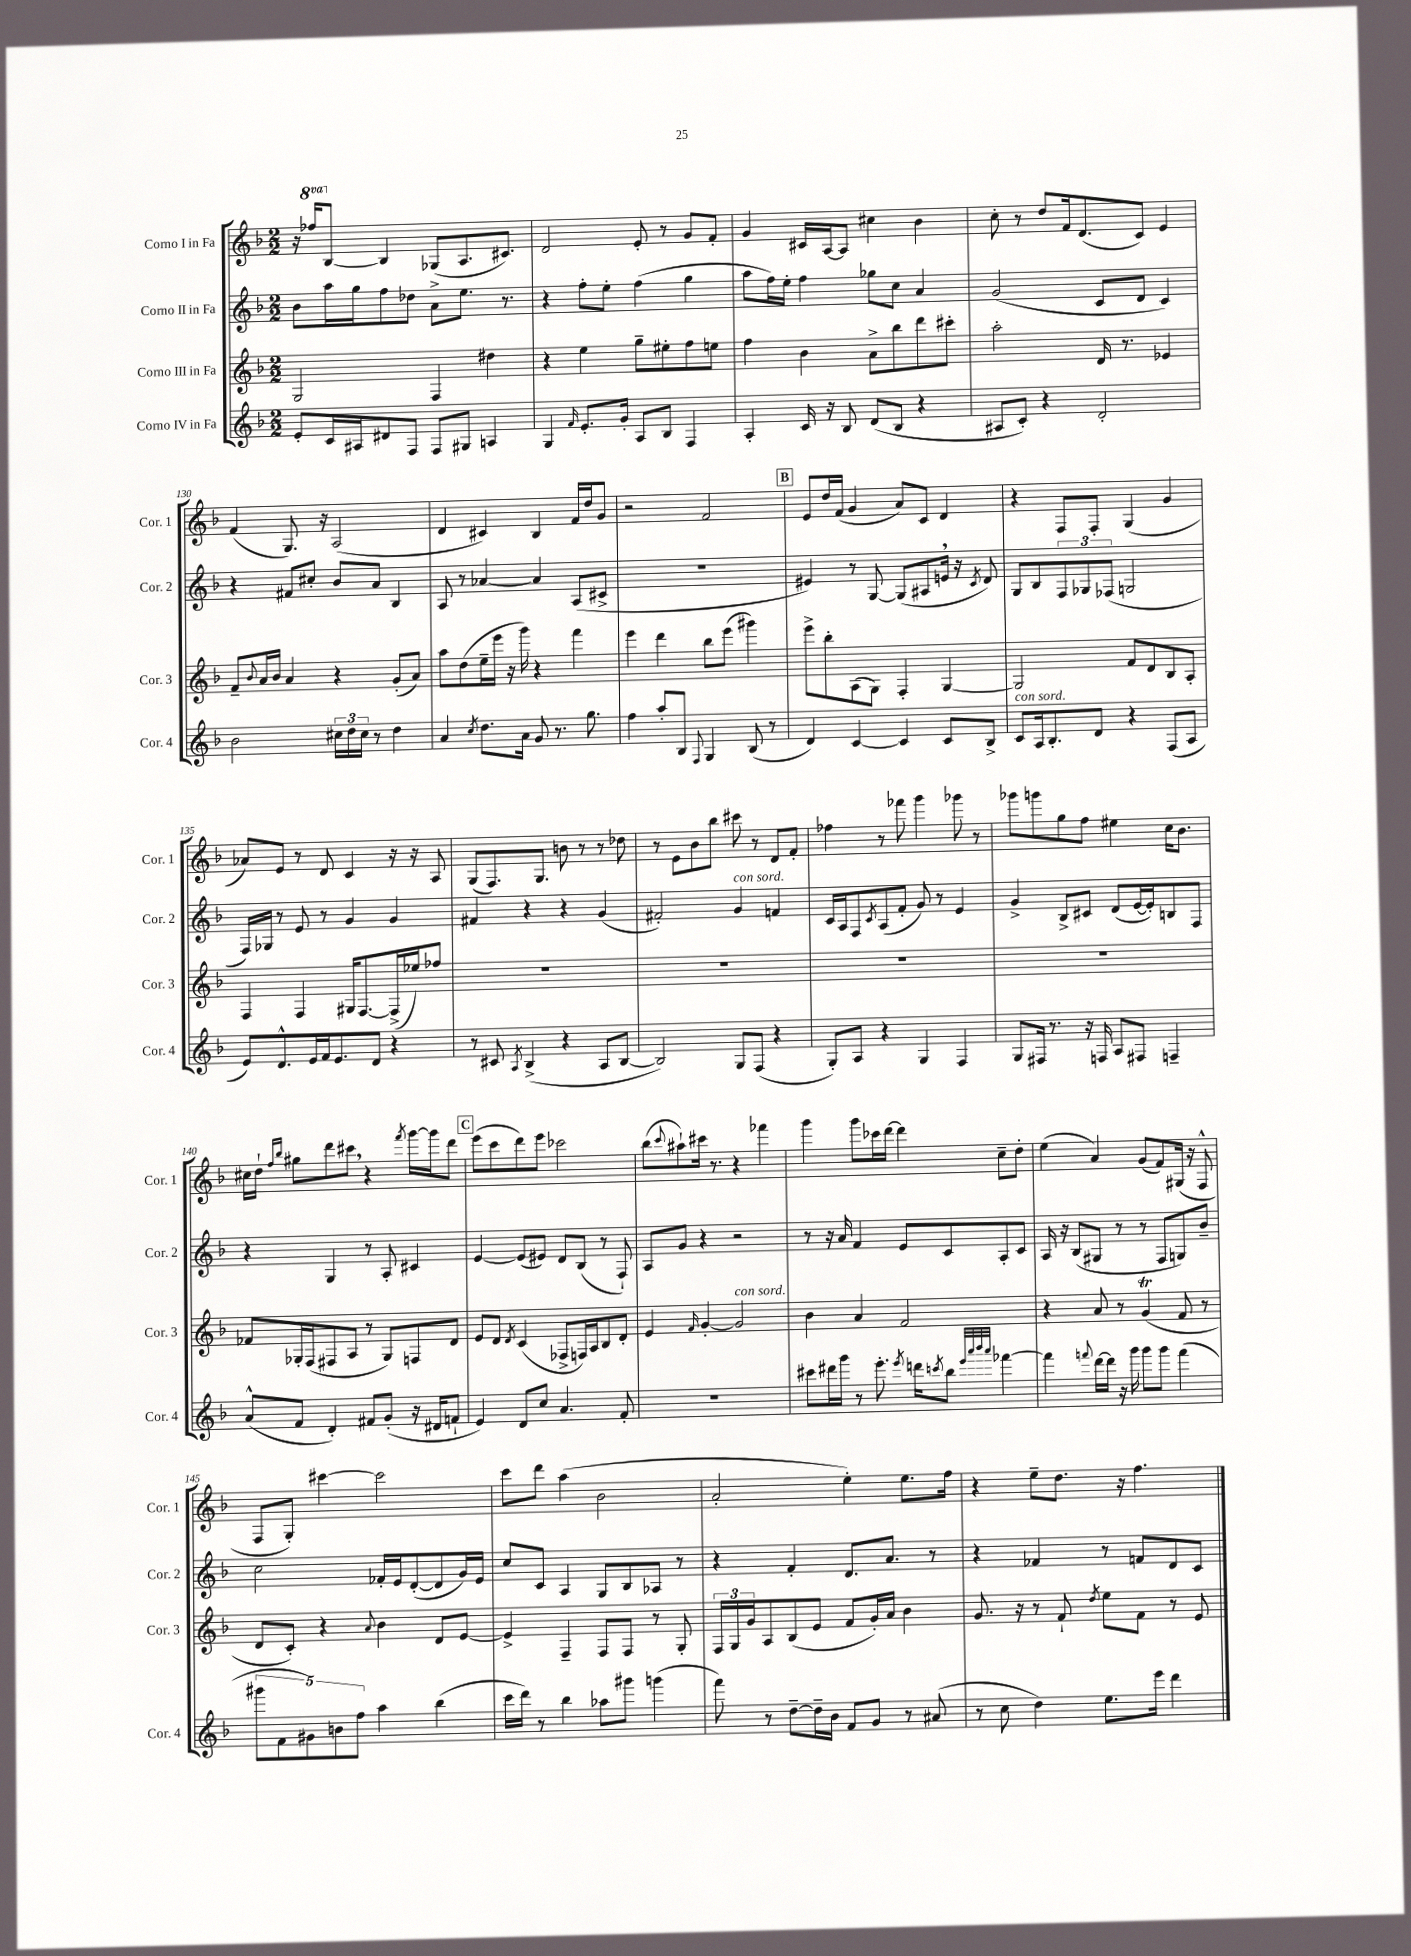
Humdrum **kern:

**kern	**kern	**kern	**kern
*staff4	*staff3	*staff2	*staff1
*clefG2	*clefG2	*clefG2	*clefG2
*k[b-]	*k[b-]	*k[b-]	*k[b-]
*M2/2	*M2/2	*M2/2	*M2/2
8e'	2G	8b-	16r
.	.	.	16fff-
16c	.	16aa	[8B-
16A#	.	16gg	.
8d#	.	8ff	4B-]
8F	.	8dd-	.
8F	4F	8a^	(8G-
8G#	.	8.ee	8.A
4A	4dd#	.	.
.	.	8.r	8.c#)
=	=	=	=
4G	4r	4r	2d
16qqf	.	.	.
8.e'	4ee	8ff'	.
.	.	8ee'	.
16g'	.	.	.
8A	8gg~	(4ff	8e'
8B-	8ee#'	.	8r
4F	8ff	4gg	8g
.	8ee	.	8f'
=	=	=	=
4A'	4ff	8aa	4g
.	.	16ff)	.
.	.	16ee'	.
16c	4b-	4ff	16c#
16r	.	.	[16A
8B-	.	.	8A]
(8d	8a^	8gg-	4cc#
8B-	8bb-	8cc	.
4r	8ddd	4a	4b-
.	8ccc#'	.	.
=	=	=	=
8A#	2aa'	(2g	8cc'
8c')	.	.	8r
4r	.	.	8dd
.	.	.	16f
.	.	.	(8.d
2d'	16d	8c	.
.	8.r	.	.
.	.	8d	8c)
.	4e-	4c)	4e
=	=	=	=
2b-	8f~	4r	(4f
.	8qqb-	.	.
.	16a	.	.
.	16b-	.	.
.	4a	8f#	8.G)
.	.	8cc#'	.
.	.	.	16r
24cc#	4r	8b-	(2A
24dd	.	.	.
24cc#	.	.	.
8r	.	8a	.
4dd	(8g'	4B-	.
.	8a)	.	.
=	=	=	=
4a	8aa	8A	4d
.	(8dd	8r	.
8qcc	.	.	.
8.dd	16ee~	[4a-	4c#)
.	16eee	.	.
.	16r	.	.
16a	16ggg)	.	.
8g	4r	4a-]	4B-
8.r	.	.	.
.	4fff	(8A	16f
8.gg	.	.	16dd
.	.	8c#^	8g
=	=	=	=
4ff	4eee	1r	2r
8aa'	4ddd	.	.
8B-	.	.	.
8qqF	.	.	.
4G	8bb-	.	2f
.	(8eee	.	.
(8B-	4ggg#)	.	.
8r	.	.	.
=	=	=	=
4d)	8eee^	4e#)	8e
.	8bb-'	.	16dd
.	.	.	(16f
[4c	(8A	8r	4g
.	8G)	[8G	.
4c]	4F'	(8G]	8a)
.	.	8A#	8c
8c	[4G	16e	4d
.	.	16r	.
.	.	8qc	.
8B-^	.	8d)	.
=	=	=	=
8c	2G]	8G	4r
16A	.	8B-	.
8.B-'	.	.	.
.	.	12F	8F
.	.	12G-	.
8d	.	.	8F'
.	.	(12F-	.
4r	8f	2G	(4G
.	8d	.	.
(8F	8B-	.	4g
8A	8A'	.	.
=	=	=	=
8e)	4F	16F)	8a-)
.	.	16G-	.
8.d^^	.	8r	8e
.	4F	8e	8r
16e	.	.	.
16f	.	8r	8d
8.e	.	.	.
.	16G#	4g	4c
.	[8.F	.	.
8d	.	.	.
4r	(16F^]	4g	16r
.	16ee-)	.	16r
.	8ff-	.	8A
=	=	=	=
8r	1r	4f#	(8G
8c#	.	.	8.F)
8qA	.	.	.
(4B-^	.	4r	.
.	.	.	8.G
4r	.	4r	8b
.	.	.	8r
8A	.	(4g	8r
[8B-	.	.	8dd-
=	=	=	=
2B-])	1r	2f#')	8r
.	.	.	8e
.	.	.	8b-
.	.	.	8bb-
8G	.	4g	8ccc#
(8F	.	.	8r
4r	.	4f	8d
.	.	.	8f'
=	=	=	=
8G')	1r	16c	4ff-
.	.	16A	.
8A	.	8F	.
.	.	8qc	.
4r	.	(8A	8r
.	.	8f'	8fff-
4G	.	8g)	4ggg
.	.	8r	.
4F	.	4e	8ggg-
.	.	.	8r
=	=	=	=
8G	1r	4g^	8ggg-
16F#	.	.	8ggg
8.r	.	.	.
.	.	8B-^	8gg
16r	.	8c#	8ff
16F	.	.	.
8A	.	(8d	4ee#
8F#	.	[16e	.
.	.	16e'])	.
4F~	.	8B	16cc
.	.	.	8.b-
.	.	8F	.
=	=	=	=
(8a^^	8f-	4r	16cc#
.	.	.	16dd`
.	.	.	16qqff
.	.	.	16qqbb-
8f	16G-'	.	8gg#
.	(16F	.	.
4d')	8F#	4G	8ddd
.	8A	.	8ccc#
8f#	8r	8r	4r
(8g'	8G-)	8A'	.
.	.	.	8qfff
16r	8F	4c#	[16ggg
16d#	.	.	16ggg]
8f`	8d	.	8ddd
=	=	=	=
4e)	8e	[4e	(8eee
.	8d	.	8ccc
.	8qd	.	.
8d	(4c	(8e]	8ddd)
8cc	.	8e#)	8eee
4.a	8F-^	8d	2ccc-
.	16F)	(8B-	.
.	16A	.	.
.	8B-	8r	.
8f'	8d'	8F`)	.
=	=	=	=
1r	4e	8A	(8bb-
.	.	.	8qqccc
.	.	8g	8aa#`)
.	16qqf	.	.
.	[4g'	4r	16ccc#
.	.	.	8.r
.	2g]	2r	4r
.	.	.	4fff-
=	=	=	=
8ccc#	4b-	8r	4ggg
16ddd#	.	16r	.
16ggg	.	16a	.
8r	4a	4f	8ggg
8.eee'	.	.	16ccc-
.	.	.	[16ddd
.	2f	8e	4ddd]
8qeee	.	.	.
16ddd	.	.	.
8qccc	.	.	.
8bb-	.	8c	.
32qqeee	.	.	.
32qqaaa	.	.	.
32qqbbb-	.	.	.
32qqaaa	.	.	.
[4fff-	.	8A'	8cc~
.	.	8c	8dd'
=	=	=	=
4fff-]	4r	16A	(4ee
.	.	16r	.
.	.	(8B-	.
8qqfff	.	.	.
[16ddd	8a	8G#	4a)
16ddd]	.	.	.
16r	8r	8r	.
16ggg	.	.	.
8ggg	(4g	8r	(8g
8ggg	.	8F	8f)
(4fff	8f	8G)	(16G#
.	.	.	16r
.	8r	8b-~	8F^^
=	=	=	=
10ggg#	8d	2cc	8F
10f	.	.	.
.	8c')	.	8G')
10g#)	.	.	.
.	4r	.	[4ccc#
10b	.	.	.
10ff	.	.	.
.	8qqa	.	.
4aa	4b-	16f-'	2ccc#]
.	.	16e	.
.	.	([8d'	.
(4bb-	8d	8d]	.
.	[8e	16g)	.
.	.	16e	.
=	=	=	=
16ccc	4e^]	8cc	8ccc
16ddd)	.	.	.
8r	.	8c	8ddd
4bb-	4F~	4A	(4aa
8aa-	8F	8G	2b-
8ggg#	8F	8B-	.
(4ggg	8r	8A-	.
.	8G'	8r	.
=	=	=	=
8fff)	24F	4r	2a'
.	24G	.	.
.	24g	.	.
8r	8A	.	.
[8dd~	(8B-	4f'	.
16dd~]	8e	.	.
16b-	.	.	.
8f	8f	8.d	4ee')
8g	16g')	.	.
.	16a	8.a	.
8r	4b-	.	8.ee
(8a#	.	8r	.
.	.	.	16ff
=	=	=	=
8r	8.g	4r	4r
8cc	.	.	.
.	16r	.	.
4dd)	8r	4f-	8ee~
.	8f`	.	8.dd
.	8qdd	.	.
8.ee	8ee	8r	.
.	.	.	16r
.	8f	8f	4.ff
16eee	.	.	.
4ddd	8r	8d	.
.	8e	8c	.
==	==	==	==
*-	*-	*-	*-
